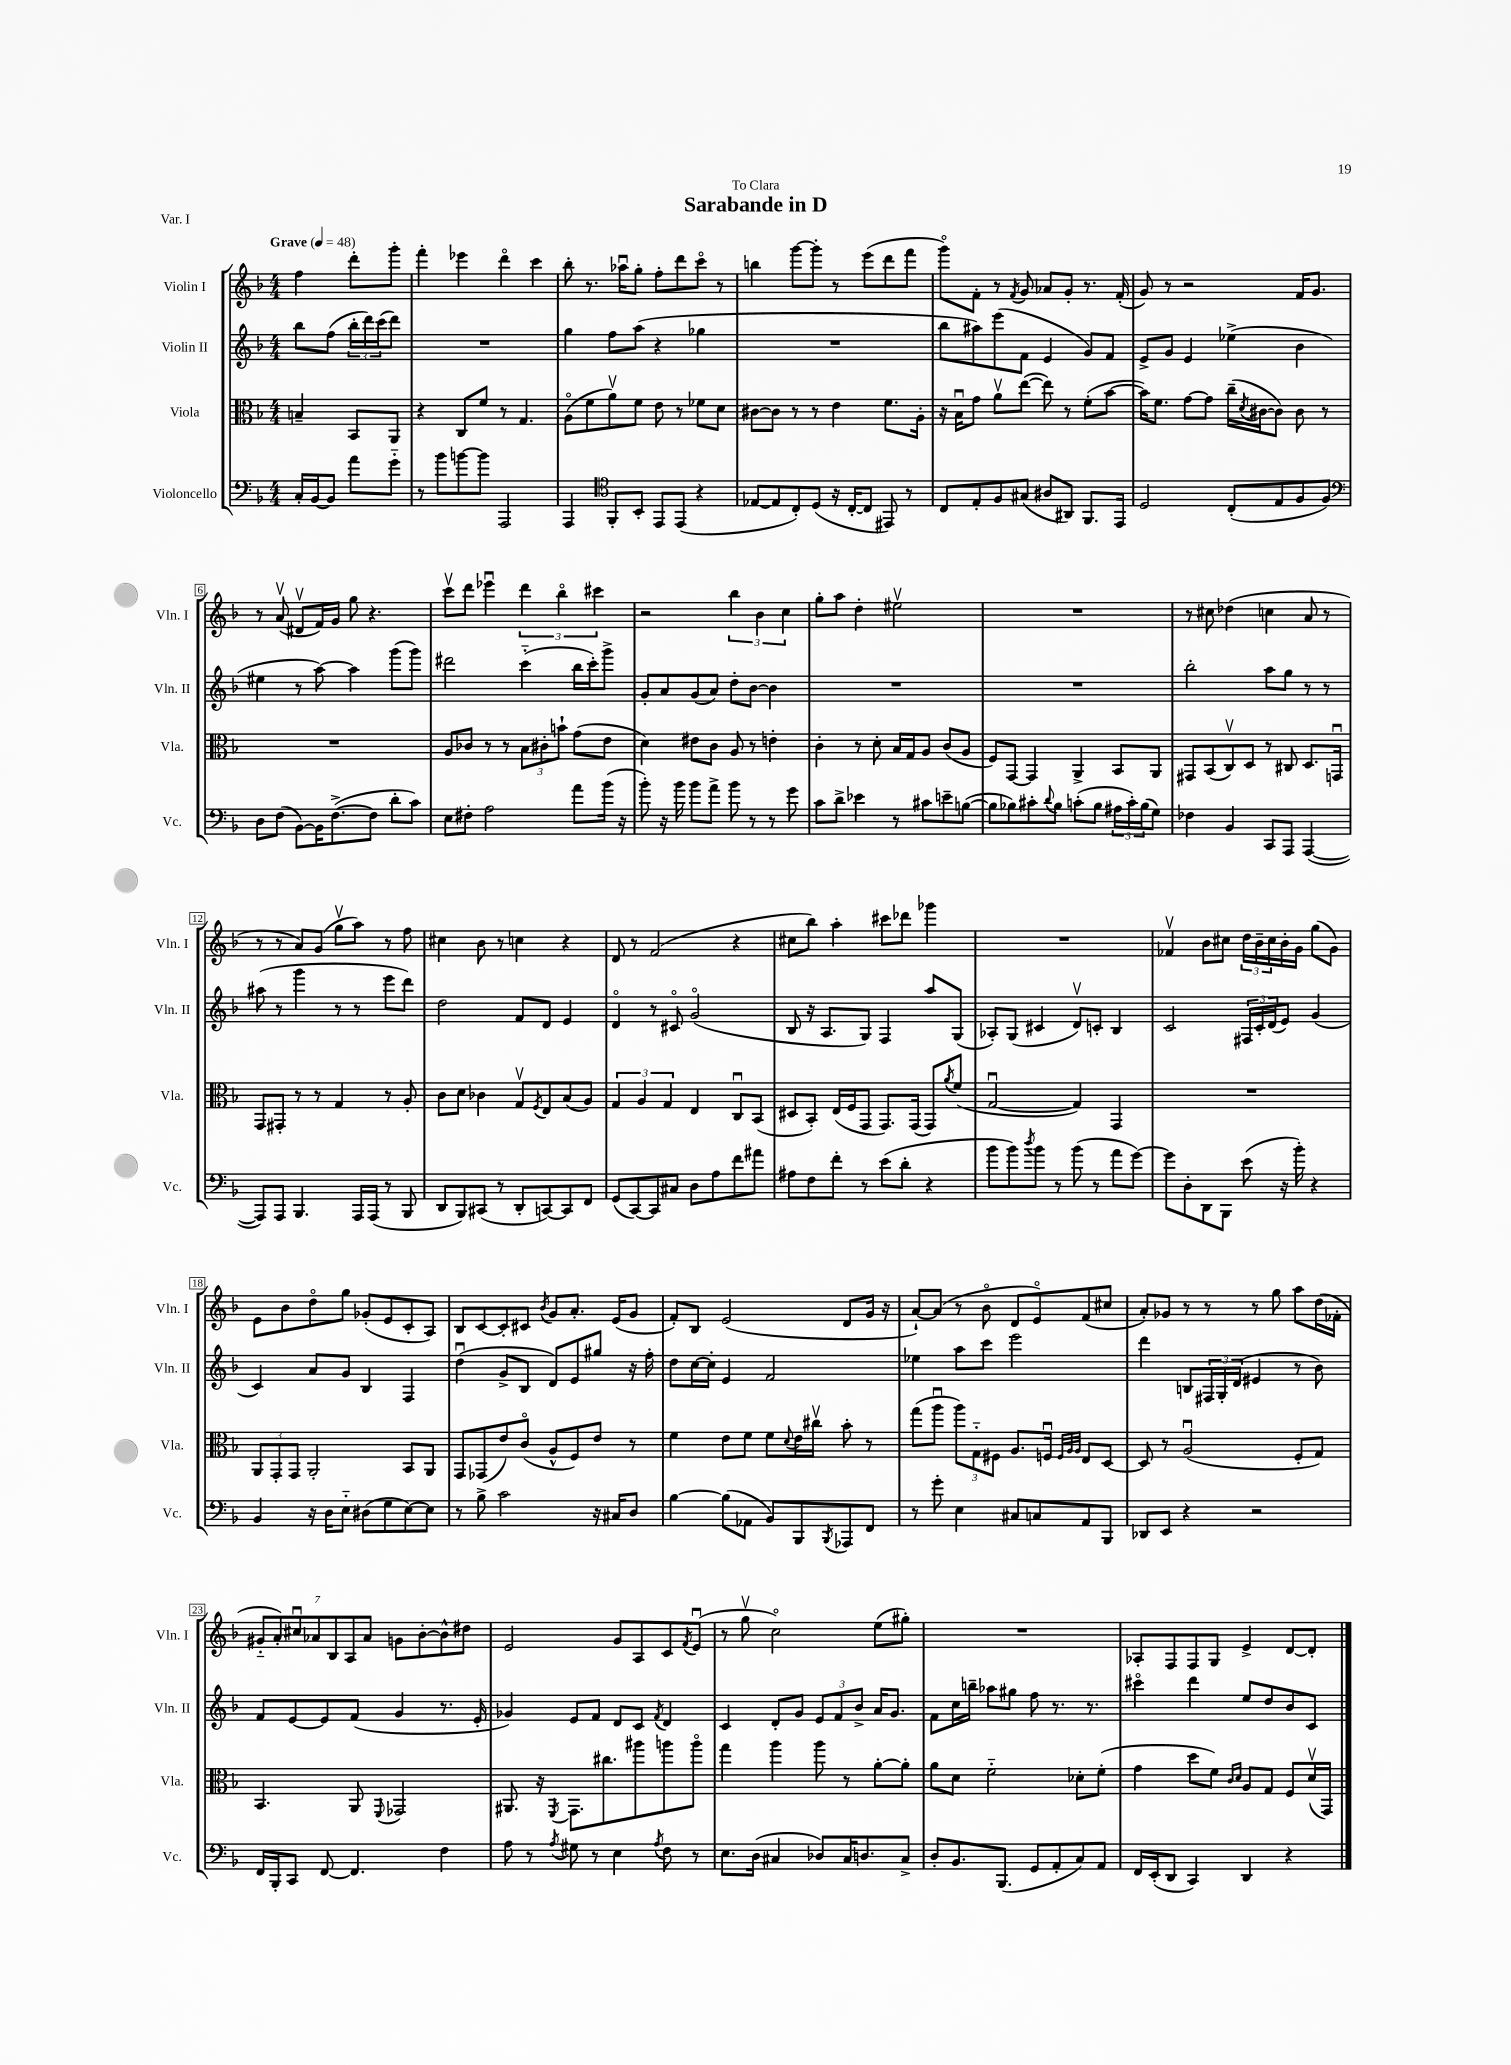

**kern	**kern	**kern	**kern
*staff4	*staff3	*staff2	*staff1
*clefF4	*clefC3	*clefG2	*clefG2
*k[b-]	*k[b-]	*k[b-]	*k[b-]
*M4/4	*M4/4	*M4/4	*M4/4
*MM48	*MM48	*MM48	*MM48
16C'/LL	4B~/	8bb-\L	4ff\
[16BB-/J	.	.	.
8BB-/]J	.	(8ff\J	.
8a\L	8BB-/L	24bb-'\LL	8ddd'\L
.	.	24ddd\)	.
.	.	(24ccc\J	.
8g'~\J	8AA/J	8ddd\J)	8ggg'\J
=	=	=	=
8r	4r	1r	4fff'\
8b-\L	.	.	.
[8b\	8C/L	.	4eee-\
8b\]J	8f/J	.	.
2AAA/	8r	.	4dddo\
.	4.G/	.	.
.	.	.	4ccc\
=	=	=	=
4AAA/	(8Ao\L	4gg\	8bb-'\
.	8f\	.	8.r
*clefC4	*	*	*
8FF'/L	8av\)	8ff\L	.
.	.	.	16aa-u\LK
8BB-'/J	8f\J	(8aa\J	8gg'\J
8EE/L	8e\	4r	8ff'\L
(8EE/J	8r	.	8ddd\
4r	8f-\L	4gg-\	8ccco\J
.	8d\J	.	8r
=	=	=	=
[8E-/L	[8c#\L	1r	4bb\
8E-/]	8c#\]J	.	.
8C'/)	8r	.	[8ggg\L
(8D/J	8r	.	8ggg'\]J
16r	4e\	.	8r
[16C'/LK	.	.	.
8C/]J	.	.	(8eee\L
8EE#/)	8.f\L	.	8ddd\
8r	.	.	8fff\J
.	16A'\Jk	.	.
=	=	=	=
8C/L	16r	8bb-\L	8gggo\L)
.	16B-u\LK	.	.
8E'/	8g\J	8aa#\)	8f'\J
8F/	8av\L	(8eee\	8r
.	.	.	8qf/
(8G#/J	([8ee\J	8f\J	8g/
8A#/L	8ee\])	4e/	8a-/L
8AA#/J)	8r	.	8g'/J
8.FF/L	(8f'\L	8g/L)	8.r
.	[8b-\J	8f/J	.
16EE/Jk	.	.	(16f'/
=	=	=	=
2D/	16b-\]LK)	8e^/L	8g/)
.	8.f\J	.	.
.	.	8g/J	8r
.	[8g\L	4e/	2r
.	8g\]J	.	.
(8C'/L	(16cc~\LL	(4ee-^\	.
.	8qd/	.	.
.	[16c#\J	.	.
8E/	8c#\]J)	.	.
8F/	8c#\	4b-\	16f/LK
.	.	.	8.g/J
8F/J)	8r	.	.
=	=	=	=
*clefF4	*	*	*
8D\L	1r	4ee#\	8r
(8F\J	.	.	(8av/
[8BB-\L)	.	8r	8d#v/L
16BB-\]K	.	[8aa\)	16f/L)
([8.F^\	.	.	16g/JJ
.	.	4aa\]	8gg\
8F\]J	.	.	4.r
8d'\L	.	(8ggg\L	.
8c\J)	.	8ggg\J)	.
=	=	=	=
8E\L	8A/L	2ddd#\	8cccv\L
8F#'\J	8c-/J	.	8ddd\J
2A\	8r	.	4eee-u\
.	8r	.	.
.	12B-\L	(4ccc'~\	6ddd\
.	12c#'\	.	.
.	12b`\J	.	6bb-o\
8a\L	(8g\L	16bb-\LL	.
.	.	16ccc'\J)	.
.	.	.	6ccc#\
(16b-\Jk	8e\J	8ggg^\J	.
16r	.	.	.
=	=	=	=
8b-'\)	4d\)	8g'/L	2r
16r	.	8a/	.
16b-\	.	.	.
8b-\L	8e#\L	(8g/	.
8a^\J	8c\J	8a/J)	.
8b-\	8A/	8dd'\L	6bb-\
8r	8r	[8b-\J	.
.	.	.	6b-\
8r	4e'\	4b-\]	.
.	.	.	6cc\
8g\	.	.	.
=	=	=	=
8c\L	4c'\	1r	8gg'\L
8d^\J	.	.	8aa\J
4e-\	8r	.	4dd'\
.	8d'\	.	.
8r	16B-/LL	.	2ee#v\
.	16G/J	.	.
8c#\L	8A/J	.	.
8e~\	(8c/L	.	.
([8B\J	8A/J	.	.
=	=	=	=
8B\]L	8F/L)	1r	1r
8B-\)	[8GG/J	.	.
8c#'\	4GG/]	.	.
8qqd/	.	.	.
8B-\J	.	.	.
(8c'\L	4AA^/	.	.
8B-\J	.	.	.
24A#\LL	8BB-/L	.	.
24c'\)	.	.	.
(24B-\J	.	.	.
8G\J)	8AA/J	.	.
=	=	=	=
4F-\	8GG#/L	2bb-'\	8r
.	(8BB-/	.	8cc#\
4BB-/	8Cv/)	.	(4dd-\
.	8D/J	.	.
8CC/L	8r	8aa\L	4cc\
8AAA/J	8C#/	8gg\J	.
([4AAA/	8.D/L	8r	8a/
.	.	8r	8r
.	16GGu/Jk	.	.
=	=	=	=
8AAA/]L)	8GG/L	(8aa#\	8r
8AAA/J	8GG#'/J	8r	8r
4.BBB-/	8r	4ggg\	8a/L)
.	8r	.	(8g/J
.	4G/	8r	8ggv\L
16AAA/LL	.	8r	8aa\J)
(16AAA/JJ	.	.	.
8r	8r	8eee\L	8r
8BBB-/	8A'/	8ddd\J)	8ff\
=	=	=	=
8DD/L	8c\L	2dd\	4cc#\
8BBB-/)	8d\J	.	.
(8CC#/J	4c-\	.	8b-\
8r	.	.	8r
8DD'/L	8Gv/L	8f/L	4cc\
.	8qF/	.	.
[8CC/)	8E/	8d/J	.
8CC/]	(8B-/	4e/	4r
8FF/J	8A/J)	.	.
=	=	=	=
(8GG/L	6G/	4do/	8d/
[8CC/)	.	.	8r
.	6A/	.	.
8CC/]	.	8r	(2f/
.	6G/	.	.
8C#/J	.	8c#o/	.
8D\L	4E/	(2go/	.
8A\	.	.	.
8f\	8Cu/L	.	4r
8a#\J	(8BB-/J	.	.
=	=	=	=
8A#\L	8D#/L	8B-/	8cc#\L
8F\	8BB-'/J)	16r	8bb-\J)
.	.	8.A/L	.
8f'\J	(16E/LL	.	4aa'\
.	16F/J	.	.
8r	8GG/J	8G/J)	.
(8e\L	8.GG/L)	4F/	8ccc#\L
8d'\J	.	.	8ddd-\J
.	(16GG/Jk	.	.
4r	8GG/L)	8aa/L	4ggg-\
.	8qa/	.	.
.	(8f/J	(8G/J	.
=	=	=	=
8b-\L	[2Gu/	8A-'/L)	1r
8b-\)	.	(8G/J	.
8qdd/	.	.	.
8b-\J	.	4c#/	.
8r	.	.	.
(8b-\	4G/])	8dv/L)	.
8r	.	8c'/J	.
8a\L	4GG/	4B-/	.
[8g\J)	.	.	.
=	=	=	=
8g\]L	1r	2c/	4f-v/
8D'\	.	.	.
8DD\	.	.	8b-\L
8BBB-\J	.	.	8cc#\J
(8e\	.	24F#/LL	24dd\LL
.	.	24c'/	24b-~\
.	.	(24d/J	24cc#\
16r	.	8e/J)	16b-'\
16b-'\)	.	.	16g\JJ
4r	.	(4g/	(8gg\L
.	.	.	8g\J)
=	=	=	=
4BB-/	12AA/L	4c/)	8e\L
.	12GG'/	.	.
.	.	.	8b-\
.	12GG/J	.	.
16r	2AA'/	8a/L	8ddo\
16D\LK	.	.	.
8E'~\J	.	8g/J	8gg\J
(8D#\L	.	4B-/	(8g-'/L
8G\	.	.	8e/
[8E\)	8BB-/L	4F/	8c'/
8E\]J	8AA/J	.	8A/J)
=	=	=	=
8r	8GG/L	(4ddu\	8B-/L
8B-^\	(8GG-/	.	[8c/
2c\	8e/)	8g^/L	8c'/]
.	(8co/J	8B-/J	8c#/J
.	.	.	8qb-/
.	8A^^/L	8d/L)	8g/L
.	8F/)	8e/	8.a'/J
16r	8e/J	8gg#/J	.
16C#/LK	.	.	(16e/LK
8D/J	8r	16r	8g/J
.	.	16ff'\	.
=	=	=	=
[4B-\	4f\	8dd\L	8f'/L)
.	.	[16cc\L	8B-/J
.	.	16cc'\]JJ	.
(8B-\]L	8e\L	4e/	(2e/
8AA-\J	8f\J	.	.
8BB-/L)	8f\L	2f/	.
.	8qqd/	.	.
8BBB-/	16e\L	.	.
.	16cc#v\JJ	.	.
8qBBB-/	.	.	.
8AAA-/	8b-'\	.	8d/L
8FF/J	8r	.	16g/Jk
.	.	.	16r
=	=	=	=
8r	(8gg\L	4ee-\	[8a`/L)
8g'\	8aau\J	.	(8a/]J
4E\	12aa\L)	8aa\L	8r
.	12G'~\	.	.
.	.	8ccc\J	8b-o\
.	12F#\J	.	.
8C#/L	8.A/L	2eee\	8d/L
8C/	.	.	8eo/)
.	16Fu/Jk	.	.
.	32qqF/LLL	.	.
.	32qqA/	.	.
.	32qqA/JJJ	.	.
8AA/	8E/L	.	(8f/
8BBB-/J	[8D/J	.	8cc#/J
=	=	=	=
8DD-/L	8D/]	4ddd\	8a'/L)
8EE/J	8r	.	8g-/J
4r	(2Au/	8B/L	8r
.	.	24F#/L	8r
.	.	24G'/	.
.	.	(24d/JJ	.
2r	.	4e#/	8r
.	.	.	8gg\
.	8F'/L	8r	8aa\L
.	8G/J)	8b-\)	(16dd\L
.	.	.	16f-'\JJ
=	=	=	=
16FF/LL	4.BB-/	8f/L	14g#'~/L
16BBB-'/J	.	.	.
.	.	.	14a'/)
8CC/J	.	[8e/	.
.	.	.	14cc#u/
.	.	.	14a-/
[8FF/	.	8e/]	.
.	.	.	14B-/
.	.	.	14A/
4.FF/]	8AA/	(8f/J	.
.	.	.	14a-/J
.	8qqFF/	.	.
.	2GG-/	4g/	8g\L
.	.	.	[8b-'\
4F\	.	8.r	8b-^^\]
.	.	.	8dd#\J
.	.	16e'/	.
=	=	=	=
8A\	8.AA#/	4g-/)	2e/
8r	.	.	.
.	16r	.	.
8qA/	8qFF/	.	.
8G#\	8.GG\L	8e/L	.
8r	.	8f/J	.
.	8.cc#\	.	.
4E\	.	8d/L	8g/L
.	8aa#\	8c/J	8A/
8qA/	.	8qf/	.
8F\	8aa\	4d/	8c/
.	.	.	8qf/
8r	8aao\J	.	(8eu/J
=	=	=	=
8.E\L	4gg\	4c/	8r
.	.	.	8ggv\
(16D\Jk	.	.	.
4C#/	4aa\	8d'/L	2cco\)
.	.	8g/J	.
8D-/L)	8aa\	12e/L	.
.	.	12f/	.
16C#/K	8r	.	.
.	.	12b-^/J	.
8.D/	.	.	.
.	[8a'\L	16a/LK	(8ee\L
.	.	8.g/J	.
8C#^/J	8a'\]J	.	8gg#'\J)
=	=	=	=
8D'/L	8a\L	8f\L	1r
8.BB-/	8d\J	16cc\L	.
.	.	16bb~\JJ	.
.	2f'~\	8aa-\L	.
(8.BBB-/J	.	.	.
.	.	8gg#\J	.
8GG/L	.	8ff\	.
8AA'/	.	8.r	.
8C/)	8d-'\L	.	.
.	.	8.r	.
8AA/J	(8f'\J	.	.
=	=	=	=
16FF/LL	4g\	4ccc#o\	8A-'/L
(16EE'/J	.	.	.
8DD/J	.	.	8F/
4CC/)	8dd\L	4ddd\	8F/
.	8f\J)	.	8G/J
.	16qqc/LL	.	.
.	16qqd/JJ	.	.
4DD/	8A/L	8ee/L	4e^/
.	8G/J	8dd/	.
4r	8F/L	8b-/	[8d/L
.	(16dv/L	8c/J	8d'/]J
.	16GG/JJ)	.	.
==	==	==	==
*-	*-	*-	*-
